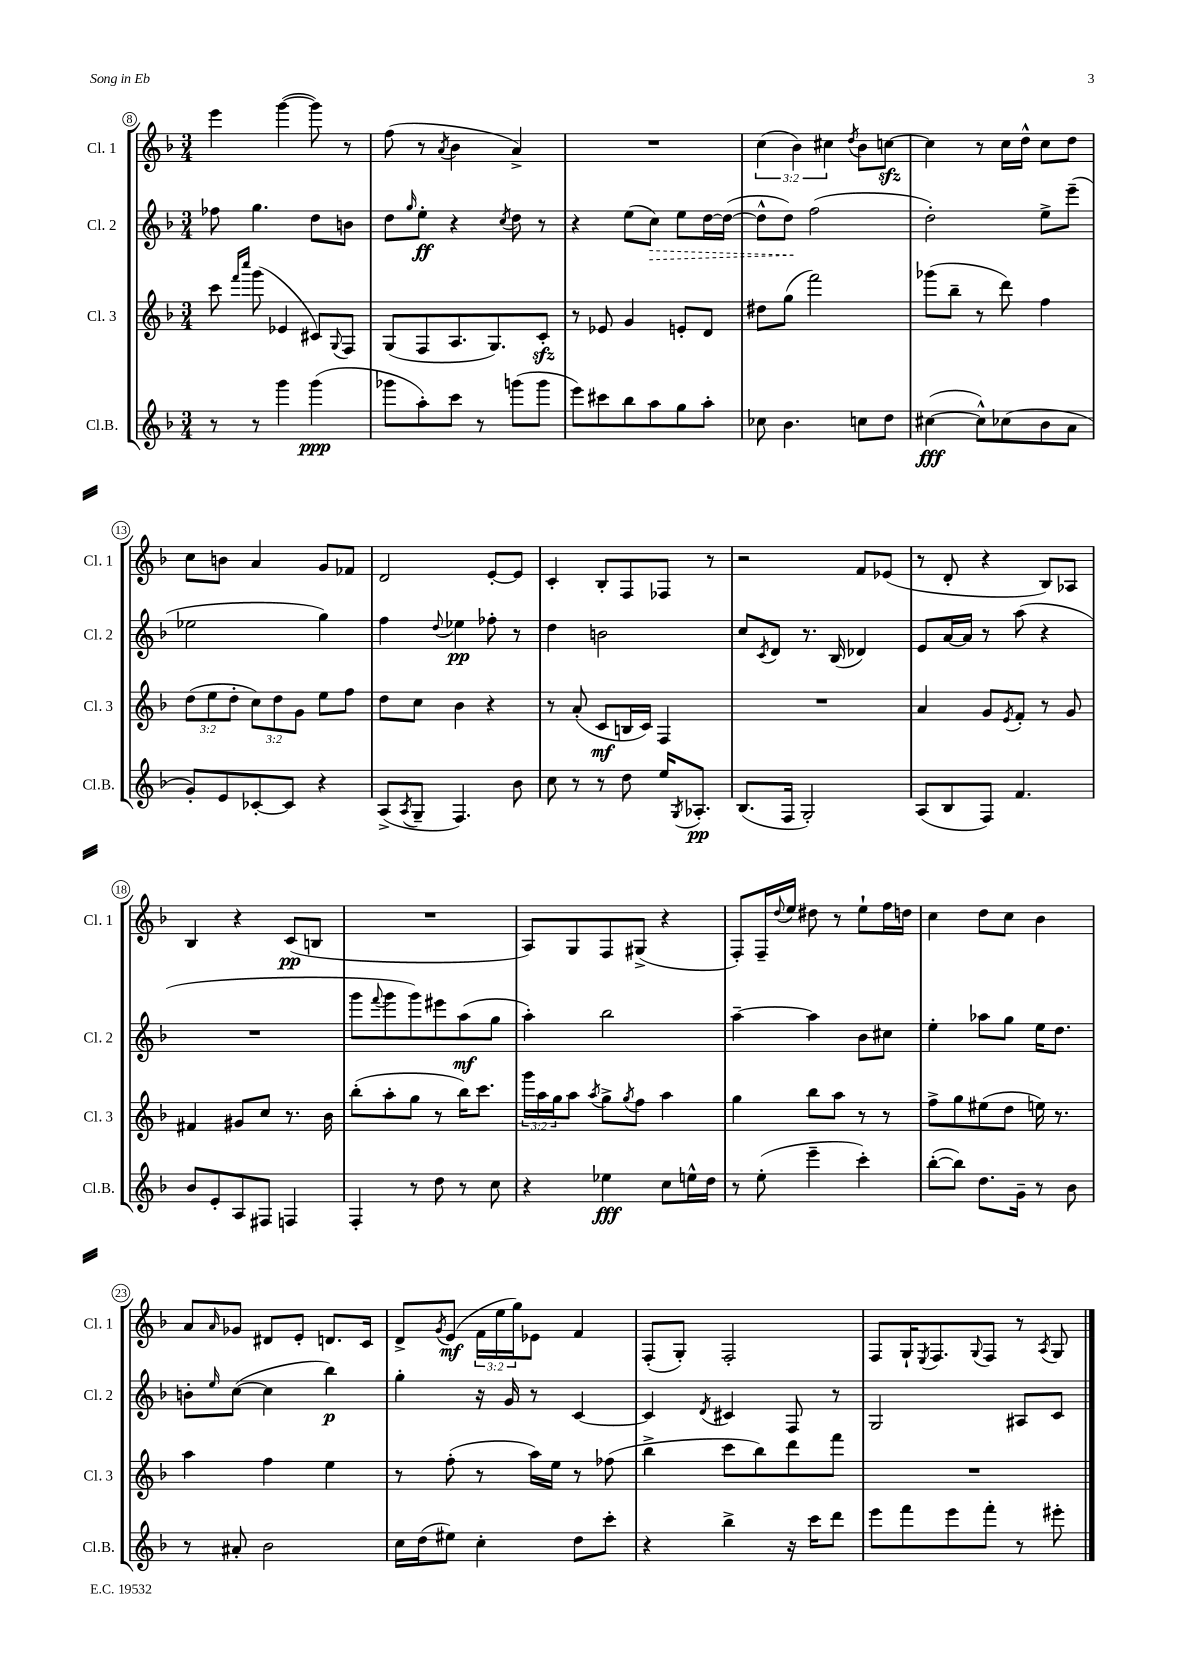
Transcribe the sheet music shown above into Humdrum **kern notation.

**kern	**kern	**kern	**kern
*staff4	*staff3	*staff2	*staff1
*clefG2	*clefG2	*clefG2	*clefG2
*k[b-]	*k[b-]	*k[b-]	*k[b-]
*M3/4	*M3/4	*M3/4	*M3/4
8r	8ccc\	8ff-\	4eee\
.	16qqfff/LL	.	.
.	16qqcccc/JJ	.	.
8r	(8ggg\	4.gg\	.
4ggg\	4e-/	.	([4ggg\
(4ggg\	8c#/L)	8dd\L	8ggg\])
.	8qqG/	.	.
.	8F/J	8b\J	8r
=	=	=	=
8ggg-\L	(8G/L	8dd\L	(8ff\
.	.	16qqgg/	.
8aa'\)	8F/	8ee'\J	8r
.	.	.	8qa/
8ccc\J	8.A/	4r	4b-\
8r	.	.	.
.	8.G/)	.	.
.	.	8qcc/	.
(8ggg\L	.	8dd\	4a^/)
8ggg\J	8c'/J	8r	.
=	=	=	=
8eee\L)	8r	4r	2.r
8ccc#\	8e-/	.	.
8bb-\	4g/	(8ee\L	.
8aa\	.	8cc\J)	.
8gg\	8e'/L	8ee\L	.
8aa'\J	8d/J	[16dd\L	.
.	.	(16dd\_JJ	.
=	=	=	=
8cc-\	8dd#\L	8dd^^\]L	(6cc\
4.b-\	(8gg\J	8dd\J)	.
.	.	.	6b-\)
.	2fff\)	(2ff\	.
.	.	.	6cc#\
.	.	.	8qdd/
8cc\L	.	.	8b-\L
8dd\J	.	.	[8cc\J
=	=	=	=
([4cc#\	(8ggg-\L	2dd'\)	4cc\]
.	8bb-~\J	.	.
8cc#^^\]L)	8r	.	8r
(8cc-\	8ddd\)	.	16cc\LL
.	.	.	16dd^^\JJ
8b-\	4ff\	8ee^\L	8cc\L
8a\J	.	(8eee~\J	8dd\J
=	=	=	=
8g'/L)	(12dd\L	2ee-\	8cc\L
.	12ee\	.	.
8e/	.	.	8b\J
.	12dd'\J	.	.
[8c-'/	12cc\L)	.	4a/
.	12dd\	.	.
8c-/]J	.	.	.
.	12g\J	.	.
4r	8ee\L	4gg\)	8g/L
.	8ff\J	.	8f-/J
=	=	=	=
(8A^/L	8dd\L	4ff\	2d/
8qA/	.	.	.
8G~/J	8cc\J	.	.
.	.	8qqdd/	.
4.F/)	4b-\	4ee-\	.
.	4r	8ff-'\	[8e'/L
8b-\	.	8r	8e/]J
=	=	=	=
8cc\	8r	4dd\	4c'/
8r	(8a'/	.	.
8r	8c/L	2b\	8B-'/L
8dd\	16B/L	.	8F/
.	16c/JJ)	.	.
16ee/LK	4F/	.	8F-/J
8qG/	.	.	.
8.A-'/J	.	.	.
.	.	.	8r
=	=	=	=
(8.B-/L	2.r	8cc/L	2r
.	.	8qc/	.
.	.	8d/J	.
16F/Jk	.	.	.
2G'/)	.	8.r	.
.	.	(16B-/	.
.	.	4d-/)	8f/L
.	.	.	(8e-/J
=	=	=	=
(8A/L	4a/	8e/L	8r
8B-/	.	[16a/L	8d'/
.	.	16a/]JJ	.
8F/J)	8g/L	8r	4r
.	8qe/	.	.
4.f/	8f'/J	(8aa\	.
.	8r	4r	8B-/L)
.	8g/	.	8A-/J
=	=	=	=
8b-/L	4f#/	2.r	4B-/
8e'/	.	.	.
8A/	8g#/L	.	4r
8F#/J	8cc/J	.	.
4F/	8.r	.	(8c/L
.	.	.	8B/J
.	16b-\	.	.
=	=	=	=
4F'/	(8bb-'\L	8ggg\L	2.r
.	.	8qqfff/	.
.	8aa'\	8ggg\	.
8r	8gg\J	8ggg\)	.
8dd\	8r	8eee#\	.
8r	16bb-\LK)	(8aa\	.
.	8.ccc\J	.	.
8cc\	.	8gg\J	.
=	=	=	=
4r	24ggg\LL	4aa'\)	8A/L)
.	24aa\	.	.
.	24gg\J	.	.
.	8aa\J	.	8G/
.	8qaa/	.	.
4ee-\	8gg^\L	2bb-\	8F/
.	8qgg/	.	.
.	8ff\J	.	(8G#^/J
8cc\L	4aa\	.	4r
16ee^^\L	.	.	.
16dd\JJ	.	.	.
=	=	=	=
8r	4gg\	[4aa~\	8F'/L)
(8ee'\	.	.	16F~/L
.	.	.	8qqdd/
.	.	.	16ee/JJ
4eee~\	8bb-\L	4aa\]	8dd#\
.	8aa\J	.	8r
4ccc'\)	8r	8b-\L	8ee`\L
.	8r	8cc#\J	16ff\L
.	.	.	16dd\JJ
=	=	=	=
([8bb-'\L	8ff^\L	4ee'\	4cc\
8bb-\]J)	8gg\	.	.
8.dd\L	(8ee#\	8aa-\L	8dd\L
.	8dd\J	8gg\J	8cc\J
16g~\Jk	.	.	.
8r	16ee\)	16ee\LK	4b-\
.	8.r	8.dd\J	.
8b-\	.	.	.
=	=	=	=
8r	4aa\	8b'\L	8a/L
.	.	16qqee/	16qqa/
8a#'/	.	([8cc\J	8g-/J
2b-\	4ff\	4cc\]	8d#/L
.	.	.	8e'/J
.	4ee\	4bb-\)	8.d/L
.	.	.	16c/Jk
=	=	=	=
16cc\LL	8r	4gg'\	8d^/L
(16dd\J	.	.	.
.	.	.	8qg/
8ee#\J)	(8ff'\	.	(8e/J
4cc'\	8r	16r	24f\LL
.	.	.	24ee\
.	.	16g/	.
.	.	.	24gg\J)
.	16aa\LL)	8r	8e-\J
.	16ee\JJ	.	.
8dd\L	8r	[4c/	4f/
8ccc'\J	(8ff-\	.	.
=	=	=	=
4r	4bb-^\	4c/]	(8F'/L
.	.	.	8G'/J)
.	.	8qd/	.
4bb-^\	8ccc\L	4c#/	2F'/
.	8bb-\)	.	.
16r	8ddd\	8F/	.
16ccc\LK	.	.	.
8ddd\J	8fff\J	8r	.
=	=	=	=
8eee\L	2.r	2G/	8F/L
8fff\	.	.	16G`/K
.	.	.	8qE/
.	.	.	8.F/
8eee\	.	.	.
.	.	.	8qqG/
8fff'\J	.	.	8F/J
8r	.	8A#/L	8r
.	.	.	8qA/
8eee#'\	.	8c/J	8G/
==	==	==	==
*-	*-	*-	*-
